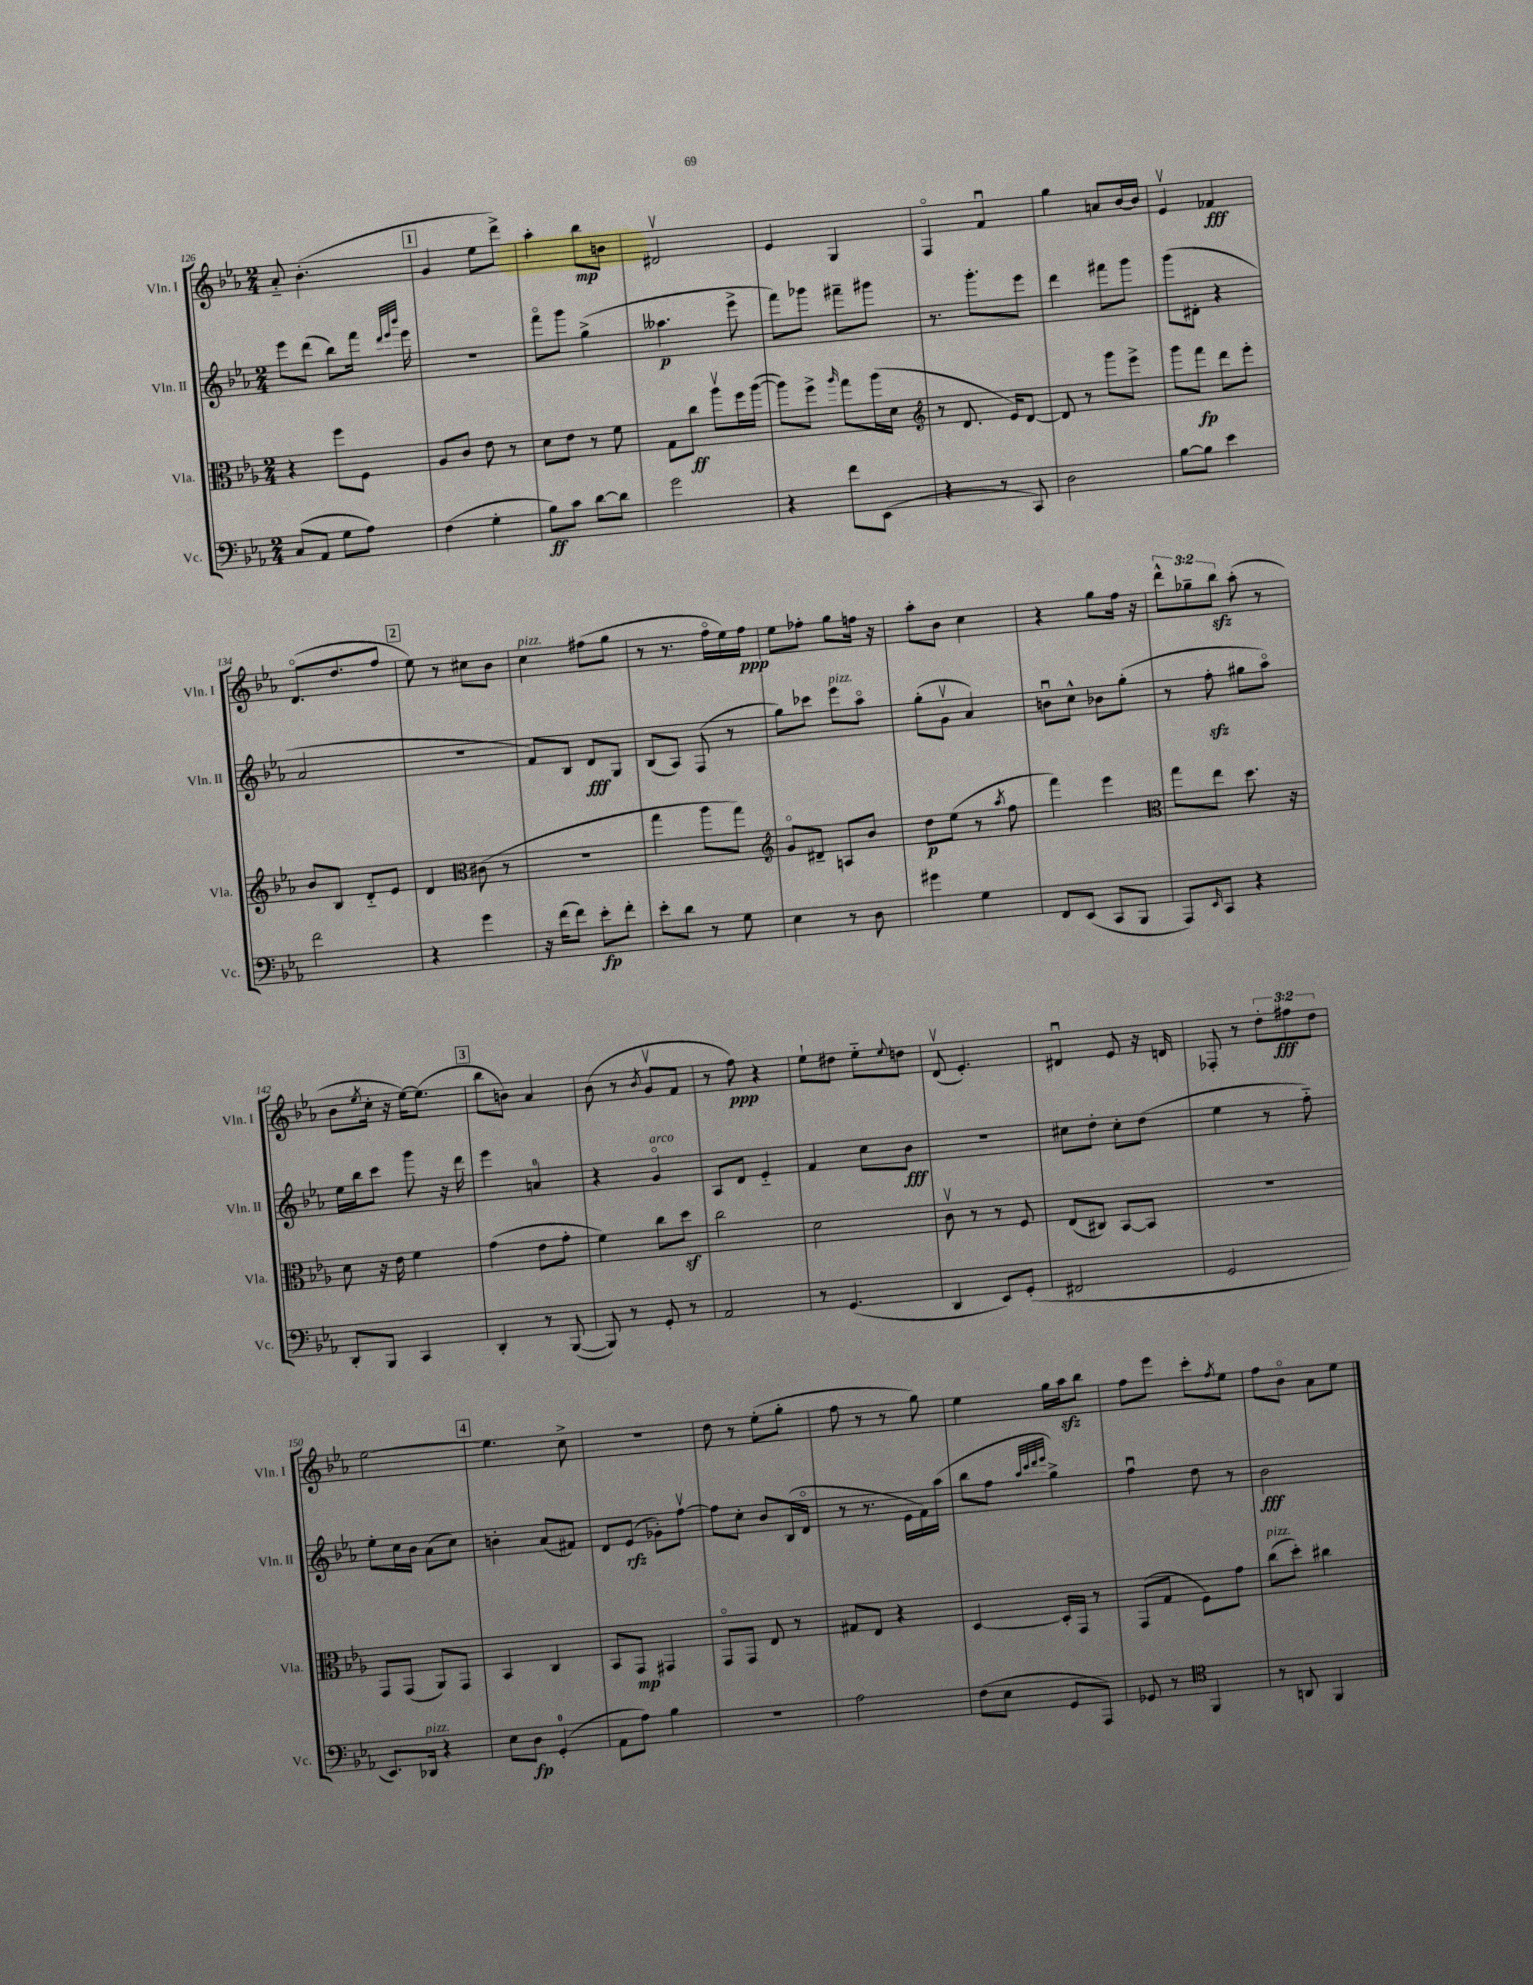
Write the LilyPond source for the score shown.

<<
\new StaffGroup <<
\new Staff = "s0" \with { instrumentName = "Vln. I" shortInstrumentName = "Vln. I" } {
    \clef treble \key ees \major \numericTimeSignature \time 2/4 \override Staff.TupletNumber.text = #tuplet-number::calc-fraction-text
    aes'8-_ bes'4.-.( |
    \mark \markup { \box "1" } g'4 ees''8 d'''8->) |
    aes''4-. bes''8\mp b'8 |
    dis'2\upbow |
    ees'4 g4 |
    f4\flageolet f'4\downbow |
    g''4 a'8 bes'16~ bes'16 |
    ees'4\upbow fes'4\fff |
    d'8.\flageolet( d''8. f''8 |
    \mark \markup { \box "2" } ees''8) r8 cis''8 bes'8 |
    c''4^\markup { \italic "pizz." } fis''8( g''8 |
    r8 r8. f''16\flageolet ees''16) f''16\ppp |
    ees''8 fes''8-. g''8 f''16 r16 |
    aes''8-. bes'8 c''4 |
    r4 g''8 f''16 r16 |
    \tuplet 3/2 { d'''8-^ ges''8-- bes''8\sfz } aes''8-.( r8 |
    bes'8 \acciaccatura { ees''8 } c''16-. r16 ees''16~) ees''8.( |
    \mark \markup { \box "3" } bes''8 b'8) aes'4 |
    bes'8( r8 \acciaccatura { bes'8 } g'8\upbow f'8 |
    r8 f''8\ppp) r4 |
    ees''8-! dis''8 ees''8-_ \appoggiatura { ees''8 } d''8 |
    d'8\upbow( ees'4.-.) |
    dis'4\downbow ees'8 r16 d'16 |
    fes8-. r8 \tuplet 3/2 { d''8-. fis''8\fff d''8 } |
    ees''2~ |
    \mark \markup { \box "4" } ees''4. c''8-> |
    R2 |
    d''8 r8 ees''8-.( g''8-. |
    f''8 r8 r8 g''8) |
    ees''4 g''16 aes''16\sfz bes''8 |
    f''8 ees'''8 c'''8-. \acciaccatura { f''8 } ees''8 |
    f''8 bes'8\flageolet aes'8 ees''8 \bar "|." |
}
\new Staff = "s1" \with { instrumentName = "Vln. II" shortInstrumentName = "Vln. II" } {
    \clef treble \key ees \major \numericTimeSignature \time 2/4
    ees'''8 d'''8( bes''8) f'''16 \grace { d'''32 ees'''32 bes'''32 } ees'''16 |
    \mark \markup { \box "1" } R2 |
    f'''8\flageolet g'''8 g''4->( |
    aeses''4.\p ees'''8-> |
    f'''8) ges'''8 fis'''8-- gis'''8 |
    r8. g'''8.-. ees'''8 |
    d'''4 fis'''8 g'''8 |
    g'''8( dis'8-. r4 |
    aes'2 |
    \mark \markup { \box "2" } R2 |
    f'8) bes8 d'8\fff g8 |
    bes8( aes8) f8( r8 |
    g''8) ces'''8 ees'''8^\markup { \italic "pizz." } aes''8\flageolet |
    g''8-.( g'8\upbow aes'4) |
    b'8\downbow c''8-^ bes'8 g''8-.( |
    r8 f''8-.\sfz gis''8 aes''8\flageolet) |
    ees''16 bes''16 c'''8 g'''8 r16 d'''16 |
    \mark \markup { \box "3" } ees'''4 a'4-0 |
    r4 g'4\flageolet^\markup { \italic "arco" } |
    aes8 d'8 ees'4-_ |
    f'4 c''8 bes'8\fff |
    r2 |
    cis''8 d''8-. cis''8-. d''8( |
    ees''4 r8 f''8-_) |
    ees''8-. c''16 bes'16 aes'8( c''8) |
    \mark \markup { \box "4" } b'4-. aes'8( fis'8) |
    d'8 ees'8\rfz( ges'8-.) f''8~\upbow |
    f''8 c''8-. bes'8 bes16( d'16\flageolet |
    r8 r8. ees'16 f'16) aes''16( |
    bes''8 f''8 \grace { aes''32 c'''32 d'''32 ees'''32 } g''4->) |
    f''4\downbow d''8 r8 |
    bes'2\fff \bar "|." |
}
\new Staff = "s2" \with { instrumentName = "Vla." shortInstrumentName = "Vla." } {
    \clef alto \key ees \major \numericTimeSignature \time 2/4
    r4 f''8 f8 |
    \mark \markup { \box "1" } aes8 c'8 ees'8 r8 |
    d'8 ees'8 r8 f'8 |
    g8 c''8\ff aes''8\upbow f''16 aes''16~( |
    aes''8) f''8-> \grace { aes''16 } g''8 aes''16( d'16 |
    \clef treble r8 d'8. ees'16) d'8~ |
    d'8 r8 g'''8 ees'''8-> |
    g'''8 f'''8\fp d'''8 ees'''8-. |
    bes'8 bes8 d'8-_ ees'8 |
    \mark \markup { \box "2" } d'4 \clef alto cis'8( r8 |
    R2 |
    g''4 aes''8 g''8) |
    \clef treble g'8\flageolet dis'8-- a8 bes'8 |
    d''8\p ees''8( r8 \acciaccatura { aes''8 } f''8 |
    f'''4) ees'''4 |
    \clef alto g''8 ees''8 d''8. r16 |
    d'8 r16 ees'16 f'4 |
    \mark \markup { \box "3" } g'4( ees'8 g'8-. |
    f'4) c''8 d''8\sf |
    c''2 |
    d'2 |
    c'8\upbow r8 r8 f8 |
    ees8( cis8) bes,8~ bes,8 |
    R2 |
    g,8 g,8( aes,8) g,8 |
    \mark \markup { \box "4" } bes,4 c4 |
    bes,8 g,8\mp gis,4 |
    g,8\flageolet g,8 ees8 r8 |
    gis8 ees8 r4 |
    d4~ d16-. g,16 r8 |
    g,8( g8 f8) g'8 |
    c''8^\markup { \italic "pizz." }( d''8-.) cis''4 \bar "|." |
}
\new Staff = "s3" \with { instrumentName = "Vc." shortInstrumentName = "Vc." } {
    \clef bass \key ees \major \numericTimeSignature \time 2/4
    c8( aes,8 g8 aes8) |
    \mark \markup { \box "1" } f4( g4-. |
    bes8\ff) c'8 d'8~ d'8 |
    g'2 |
    r4 f'8 ees,8( |
    r4 r8 c,8) |
    d2 |
    bes8~ bes8 ees'4 |
    f'2 |
    \mark \markup { \box "2" } r4 g'4 |
    r16 f'16( f'8) ees'8-.\fp f'8-. |
    ees'8-. d'8 r8 g8 |
    ees4 r8 d8 |
    gis'4 g4 |
    f,8 ees,8( c,8 bes,,8 |
    aes,,8) \grace { ees,16 } c,8 r4 |
    d,8-. bes,,8 c,4 |
    \mark \markup { \box "3" } d,4-. r8 bes,,8~( |
    bes,,8) r8 g,8-. r8 |
    aes,2 |
    r8 g,4.( |
    d,4 ees,8) g,8-.( |
    fis,2 |
    g,2 |
    ees,8.) des,16^\markup { \italic "pizz." } r4 |
    \mark \markup { \box "4" } ees8 d8\fp g,4-0-.( |
    aes,8 aes8) bes4 |
    r2 |
    aes2 |
    f8( ees8 g,8 aes,,8) |
    ges,8 r8 \clef tenor f,4 |
    r8 a,8 f,4 \bar "|." |
}
>>
>>
\layout { \context { \Score currentBarNumber = #126 } }
